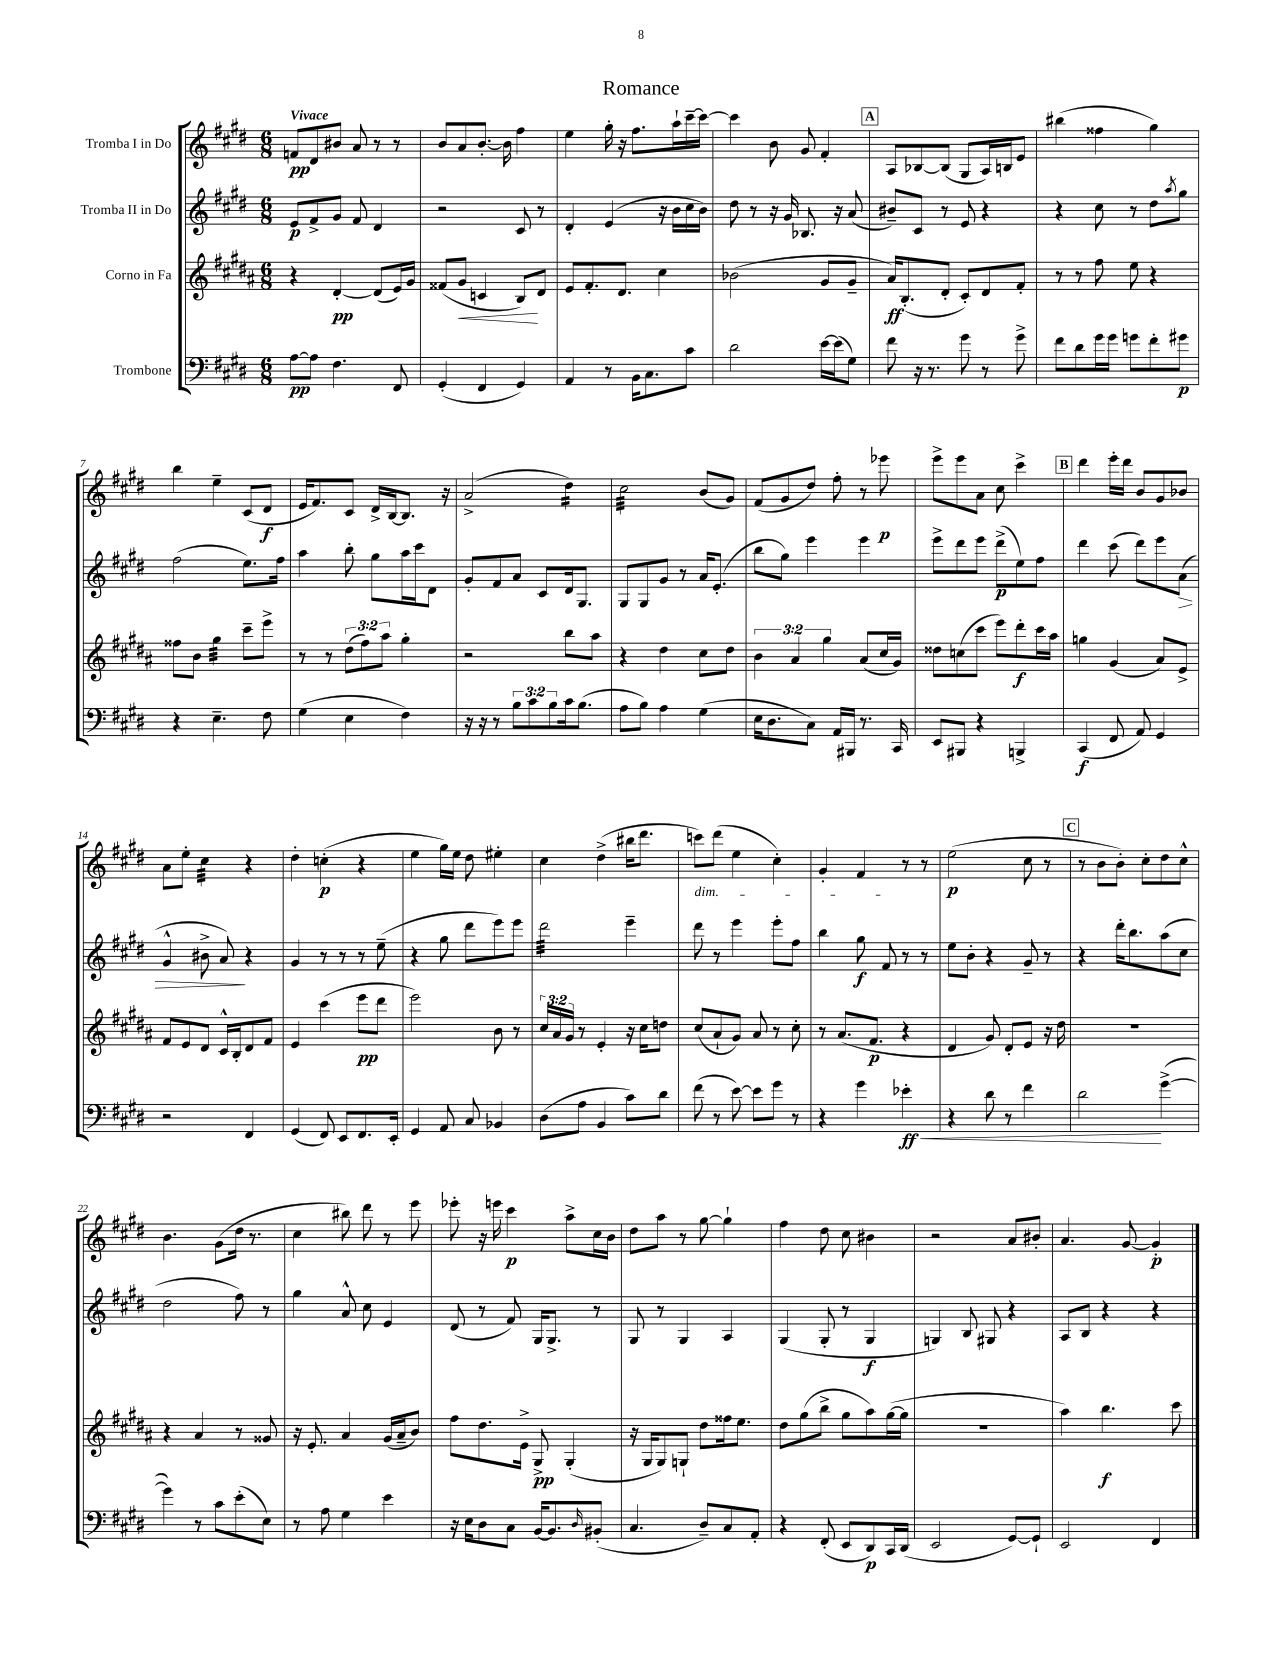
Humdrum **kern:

**kern	**kern	**kern	**kern
*staff4	*staff3	*staff2	*staff1
*clefF4	*clefG2	*clefG2	*clefG2
*k[f#c#g#d#]	*k[f#c#g#d#a#]	*k[f#c#g#d#]	*k[f#c#g#d#]
*M6/8	*M6/8	*M6/8	*M6/8
[8A\L	4r	8e/L	8f/L
8A\]J	.	8f#^/	8d#/
4.F#\	[4d#'/	8g#/J	8b#/J
.	.	8f#/	8a/
.	(8d#/]L	4d#/	8r
8FF#/	16e/L)	.	8r
.	16g#/JJ	.	.
=	=	=	=
(4GG#'/	(8f##/L	2r	8b/L
.	8g#/J	.	8a/
4FF#/	4c/	.	[8.b'/J
.	.	.	16b\]
4GG#/)	8B/L)	8c#/	4ff#\
.	8d#/J	8r	.
=	=	=	=
4AA/	8e/L	4d#'/	4ee\
.	8.f#'/	.	.
8r	.	(4e/	16gg#'\
.	8.d#/J	.	16r
16BB\LK	.	.	8.ff#\L
8.C#\	.	.	.
.	4cc#\	16r	.
.	.	16b\LL	16aa`\L
8c#\J	.	16cc#\	[16ccc#~\
.	.	16b\JJ)	16ccc#\_JJ
=	=	=	=
2d#\	(2b-\	8dd#\	4ccc#\]
.	.	8r	.
.	.	16r	8b\
.	.	16g#/	.
.	.	8.B-/	8g#/
[16e\LL	8g#/L	.	4f#'/
(16e\]J	.	16r	.
8G#\J)	8g#~/J	(8a/	.
=	=	=	=
8f#\	16a#/LK)	8b#~/L)	8A/L
.	(8.B'/	.	.
16r	.	8c#/J	[8B-/
8.r	.	.	.
.	8d#'/J	8r	(8B-/]J
8g#\	8c#'/L)	8e/	8G#/L
8r	8d#/	4r	16A/L)
.	.	.	16B/J
8g#^\	8f#'/J	.	8e/J
=	=	=	=
8f#\L	8r	4r	(4bb#\
8d#\	8r	.	.
16g#\L	8ff#\	8cc#\	4ff##\
16g#\JJ	.	.	.
8g\L	8ee\	8r	.
8f#'\	4r	8dd#\L	4gg#\)
.	.	8qaa/	.
8g#\J	.	8gg#\J	.
=	=	=	=
4r	8ff##\L	(2ff#\	4bb\
.	8b\J	.	.
4.E~\	4gg#\	.	4ee~\
.	8ccc#~\L	8.ee\L)	(8c#/L
8F#\	8eee^\J	.	8d#/J
.	.	16ff#\Jk	.
=	=	=	=
(4G#\	8r	4aa\	16e/LK
.	.	.	8.f#/)
.	8r	.	.
4E\	(12dd#\L	8bb'\	8c#/J
.	12ff#\)	.	.
.	.	8gg#\L	16d#^/LL
.	12aa#\J	.	.
.	.	.	[16B/J
4F#\)	4gg#'\	16aa\L	8.B/]J
.	.	16ccc#\J	.
.	.	8d#\J	.
.	.	.	16r
=	=	=	=
16r	2r	8g#'/L	(2a^/
16r	.	.	.
8r	.	8f#/	.
12B\L	.	8a/J	.
12c#\	.	.	.
.	.	8c#/L	.
12B\	.	.	.
16c#\k	8bb\L	16d#/k	4dd#\)
(8.B\J	.	8.G#/J	.
.	8aa#\J	.	.
=	=	=	=
8A\L	4r	8G#/L	2cc#\
8B\J)	.	8G#/	.
4A\	4dd#\	8g#/J	.
.	.	8r	.
(4G#\	8cc#\L	16a/LK	(8b/L
.	.	(8.e'/J	.
.	8dd#\J	.	8g#/J)
=	=	=	=
16E\LK	6b\	8bb\L	(8f#/L
8.D#\	.	.	.
.	.	8gg#\J)	8g#/
.	6a#/	.	.
8C#\J)	.	4eee\	8dd#/J)
.	6gg#\	.	.
16AA/LL	.	.	8ff#'\
16BBB#/JJ	.	.	.
8.r	(8a#/L	4eee\	8r
.	16cc#/L	.	8eee-\
16CC#/	16g#/JJ)	.	.
=	=	=	=
8EE/L	8dd##\L	8eee^\L	8eee^\L
8BBB#/J	(8cc\	8ddd#\	8eee\
4r	8ccc#\J	8eee\J	8a\J
.	8eee\L)	(8ddd#^\L	8cc#\
4BBB^/	8ddd#'\	8ee\)	4ccc#^\
.	16ccc#\L	8ff#\J	.
.	16aa#\JJ	.	.
=	=	=	=
(4CC#/	4gg\	4ddd#\	4ddd#\
8FF#/	(4g#/	(8ccc#\	16eee'\LL
.	.	.	16ddd#\JJ
8AA/)	.	8ddd#\L)	8b/L
4GG#/	8a#/L)	8eee\	8g#/
.	8e^/J	(8a\J	8b-/J
=	=	=	=
2r	8f#/L	4g#^^/	8a\L
.	8e/	.	8ee'\J
.	8d#/J	8b#^\	4cc#\
.	16c#^^/LL	8a/)	.
.	16B'/J	.	.
4FF#/	8d#/	4r	4r
.	8f#/J	.	.
=	=	=	=
(4GG#/	4e/	4g#/	4dd#'\
8FF#/)	(4ccc#\	8r	(4cc'\
8EE/L	.	8r	.
8.FF#/	8eee\L	8r	4r
.	8ddd#\J	(8ee~\	.
16EE'/Jk	.	.	.
=	=	=	=
4GG#/	2eee\)	4r	4ee\
8AA/	.	8gg#\	16gg#\LL)
.	.	.	16ee\JJ
8C#/	.	8ddd#\L	8dd#\
4BB-/	8b\	8eee\)	4ee#'\
.	8r	8eee\J	.
=	=	=	=
(8D#\L	24cc#/LL	2ddd#\	4cc#\
.	24a#/	.	.
.	24g#/JJ	.	.
8A\J	8r	.	.
4BB/	4e'/	.	(4dd#^\
8c#\L)	16r	4eee~\	16bb#\LK
.	16cc#\LK	.	8.ddd#\J
8d#\J	8dd\J	.	.
=	=	=	=
(8f#\	(8cc#/L	8ddd#\	8ccc\L)
8r	8a#`/	8r	(8ddd#\J
[8e\)	8g#/J)	4eee\	4ee\
8e\]L	8a#/	.	.
8g#\J	8r	8eee'\L	4cc#'\)
8r	8cc#'\	8ff#\J	.
=	=	=	=
4r	8r	4bb\	4g#'/
.	(8.a#/L	.	.
4g#\	.	8gg#\	4f#/
.	8.f#/J	.	.
.	.	8f#/	.
4e-'\	4r	8r	8r
.	.	8r	8r
=	=	=	=
4r	4d#/	8ee\L	(2ee\
.	.	8b'\J	.
8d#\	8g#/)	4r	.
8r	8d#'/L	.	.
4f#\	8e/J	8g#~/	8cc#\
.	16r	8r	8r
.	16dd#\	.	.
=	=	=	=
2d#\	2.r	4r	8r
.	.	.	8b\L
.	.	16ddd#'\LK	8b'\J)
.	.	8.bb\	.
.	.	.	8cc#'\L
([4g#^\	.	(8aa\	8dd#\
.	.	8cc#\J	8cc#^^\J
=	=	=	=
4g#\])	4r	2dd#\	4.b\
8r	4a#/	.	.
8c#\L	.	.	(8g#\L
(8e'\	8r	8ff#\)	16dd#\Jk
.	.	.	8.r
8E\J)	8g##/	8r	.
=	=	=	=
8r	16r	4gg#\	4cc#\
.	8.e'/	.	.
8A\	.	.	.
4G#\	4a#/	8a^^/	8bb#\)
.	.	8cc#\	8ddd#\
4e\	(16g#/LL	4e/	8r
.	16a#~/J	.	.
.	8b/J)	.	8eee\
=	=	=	=
16r	8ff#\L	(8d#/	8eee-'\
16E\LK	.	.	.
8D#\	8.dd#\	8r	16r
.	.	.	16eee\
8C#\J	.	8f#/)	4ccc#\
.	16e^\Jk	.	.
[16BB/LK	8G#^/	16G#/LK	.
8.BB/]	.	8.G#^/J	.
.	(4G#'/	.	8aa^\L
16qqD#/	.	.	.
(8BB#'/J	.	8r	16cc#\L
.	.	.	16b\JJ
=	=	=	=
4.C#/	16r	8G#/	8dd#\L
.	16G#/LK	.	.
.	8G#/)	8r	8aa\J
.	8G`/J	4G#/	8r
8D#~/L)	8dd#\L	.	[8gg#\
8C#/	16ff##\k	4A/	4gg#`\]
.	8.ee\J	.	.
8AA'/J	.	.	.
=	=	=	=
4r	8dd#\L	(4G#/	4ff#\
.	(8gg#\	.	.
(8FF#'/	8bb^\J	8G#'/	8dd#\
8EE/L	8gg#\L	8r	8cc#\
8DD#/)	8aa#\)	4G#/	4b#\
16CC#/L	([16gg#\L	.	.
(16DD#/JJ	16gg#\]JJ	.	.
=	=	=	=
2EE/	2.r	4G/)	2r
.	.	8B/	.
.	.	8G#/	.
[8GG#/L)	.	4r	8a/L
8GG#`/]J	.	.	8b#'/J
=	=	=	=
2EE/	4aa#\)	8A/L	4.a/
.	.	8B/J	.
.	4.bb\	4r	.
.	.	.	[8g#/
4FF#/	.	4r	4g#'/]
.	8ccc#\	.	.
==	==	==	==
*-	*-	*-	*-
